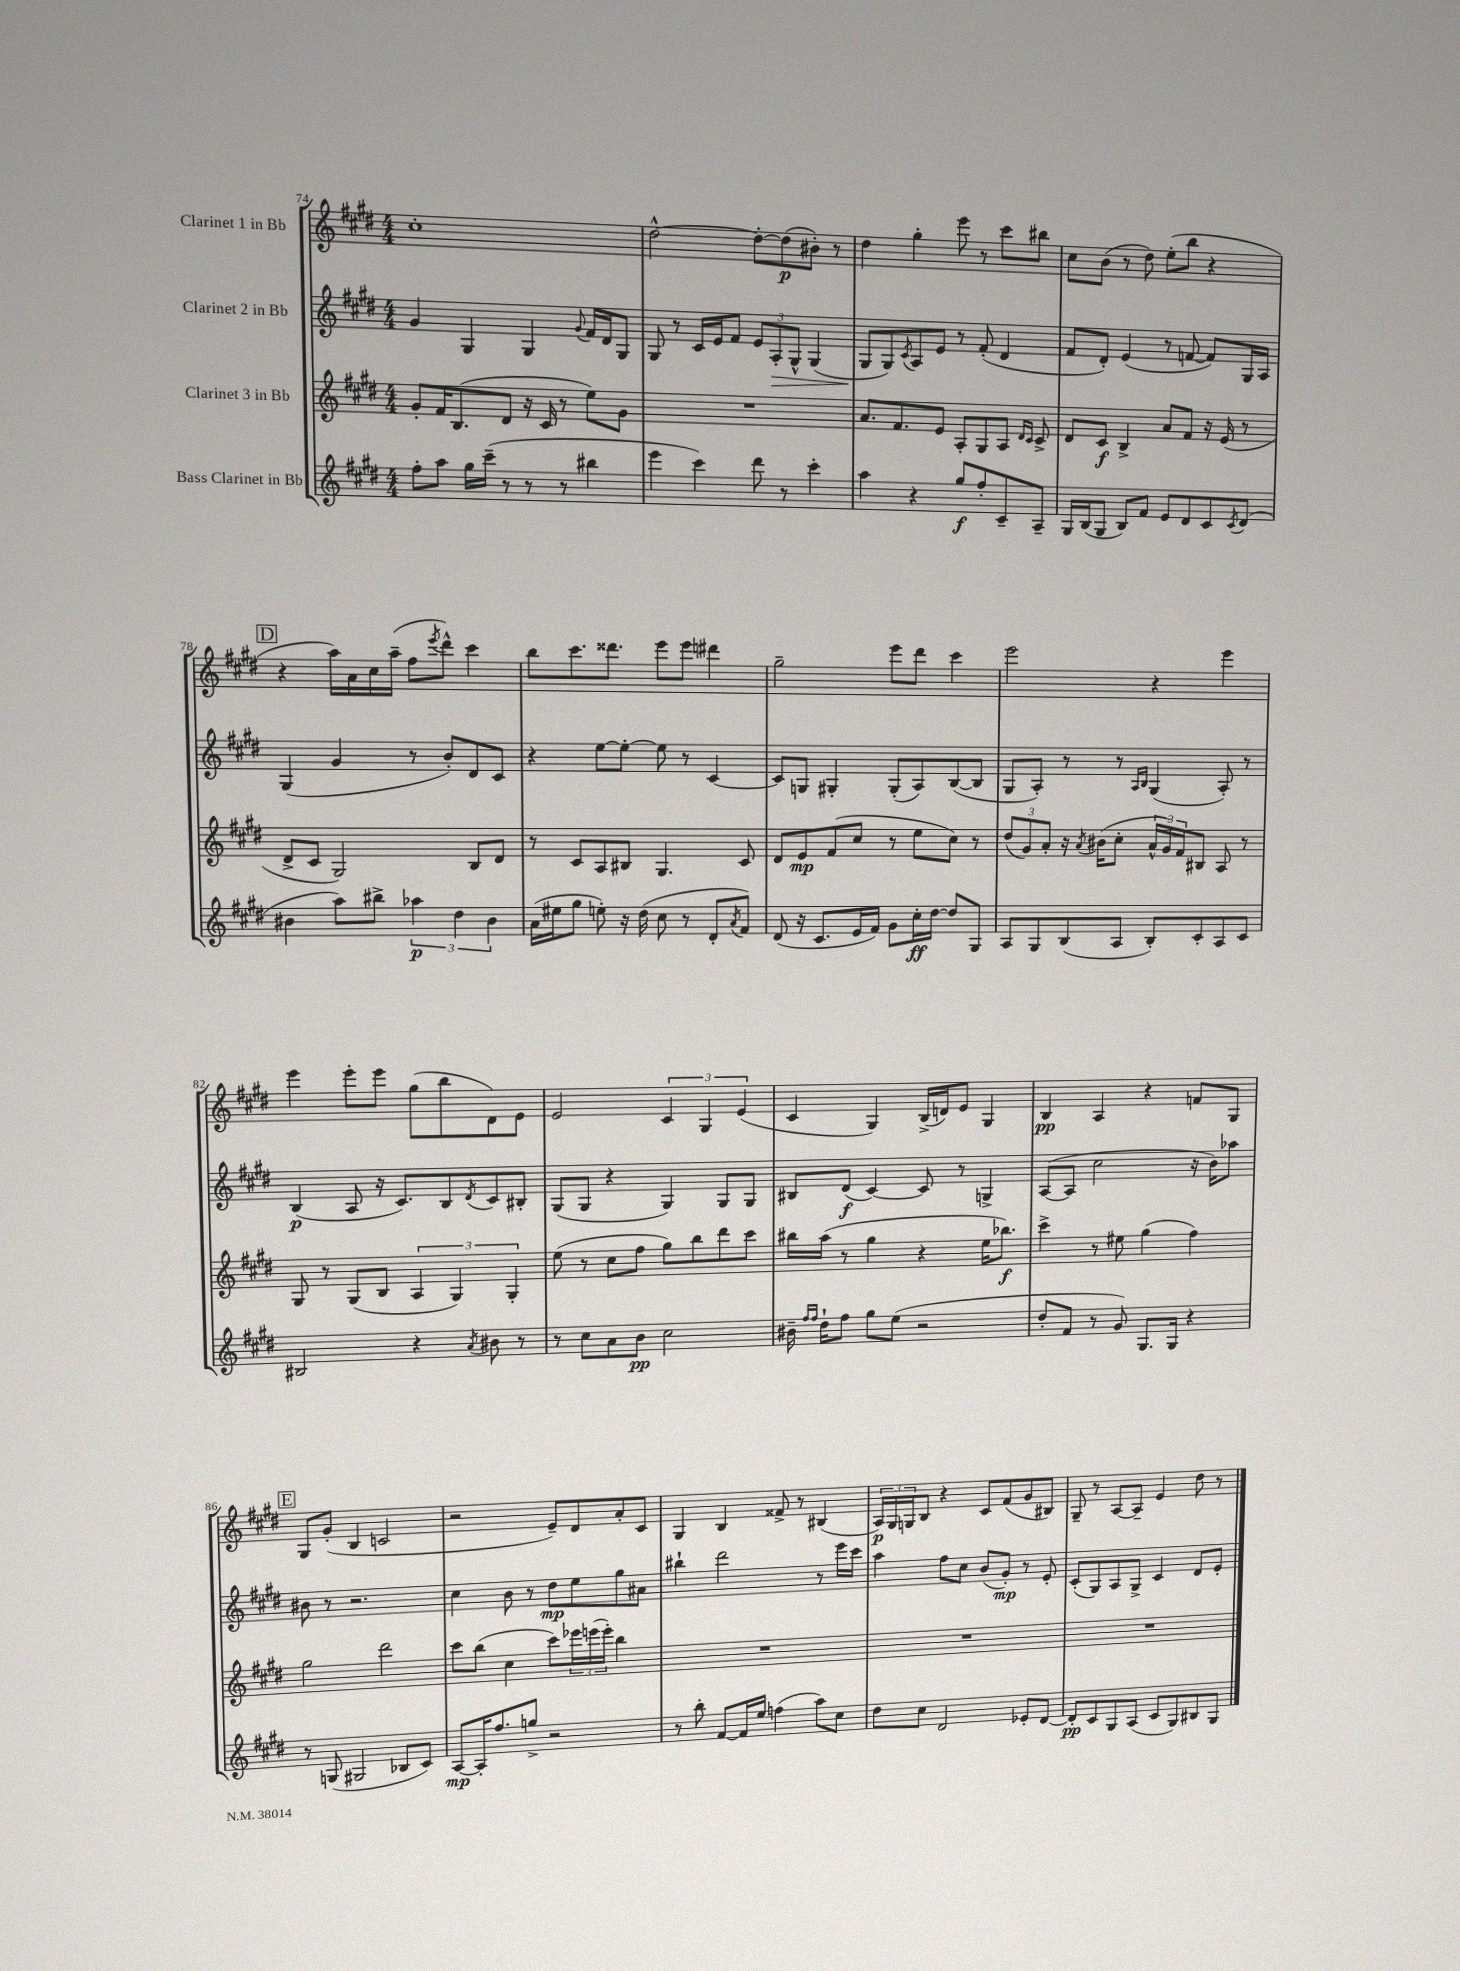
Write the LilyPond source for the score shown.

<<
\new StaffGroup <<
\new Staff = "s0" \with { instrumentName = "Clarinet 1 in Bb" } {
    \clef treble \key e \major \numericTimeSignature \time 4/4
    cis''1-. |
    dis''2~-^ dis''8~-. dis''8\p( bis'8-.) r8 |
    dis''4 gis''4-. e'''8 r8 cis'''8 bis''8 |
    cis''8 b'8( r8 dis''8) e''8-.( b''8 r4 |
    \mark \markup { \box "D" } r4 a''16) a'16 cis''16 a''16--( fis''8 \acciaccatura { e'''8 } dis'''8-^) cis'''4 |
    b''8 cis'''8. disis'''8. e'''8 e'''8 dis'''4 |
    gis''2-- e'''8 dis'''8 cis'''4 |
    e'''2 r4 e'''4 |
    e'''4 e'''8-. e'''8 gis''8( b''8 dis'8) e'8 |
    e'2 \tuplet 3/2 { cis'4 gis4 e'4( } |
    cis'4 gis4) b16->( d'16) e'8 gis4 |
    b4\pp a4 r4 f'8 gis8 |
    \mark \markup { \box "E" } gis8 gis'8-.( b4 c'2 |
    r2 e'8--) dis'8 a'8-. cis'8 |
    gis4 b4 fisis'8-> r8 bis4( |
    \tuplet 3/2 { a16\p) gis16 g16 } b8 r4 cis'8 fis'8( gis'8 bis8) |
    gis8-- r8 a8~ a8-- e'4 dis''8 r8 \bar "|." |
}
\new Staff = "s1" \with { instrumentName = "Clarinet 2 in Bb" } {
    \clef treble \key e \major \numericTimeSignature \time 4/4
    gis'4 gis4 gis4 \appoggiatura { gis'8 } fis'16 dis'16 gis8 |
    gis8 r8 cis'16 e'16 fis'8 \tuplet 3/2 { e'8 a8-.\> gis8-^ } gis4( |
    gis8\! gis8) \acciaccatura { cis'8 } a8 e'8 r8 fis'8-.( dis'4 |
    fis'8 dis'8-.) e'4( r8 f'8~ f'8) gis16 a16 |
    \mark \markup { \box "D" } gis4( gis'4 r8 b'8-.) dis'8 cis'8 |
    r4 e''8~ e''8~-. e''8 r8 cis'4~ |
    cis'8 g8 gis4-. gis8-.( a8) b8~( b8 |
    gis8 a8-.) r8 r8 \grace { a16 b16 } gis4( a8-.) r8 |
    b4\p( a8 r16 cis'8.) b8 \acciaccatura { dis'8 } cis'8 bis8-. |
    gis8( gis8 r4 gis4) gis8 gis8 |
    bis8 dis'8\f( cis'4~) cis'8 r8 g4-> |
    a8~( a8 cis''2 r16 b'16) aes''8 |
    \mark \markup { \box "E" } bis'8 r8 r2. |
    cis''4 b'8 r8 dis''8\mp e''8 gis''8 ais'8 |
    bis''4-! dis'''2 r8 e'''16 cis'''16 |
    a''4 fis''8 cis''8 b'8( gis'8-.\mp) r8 e'8-. |
    cis'8-.( gis8) a8 gis8-> cis'4 dis'8 e'8-. \bar "|." |
}
\new Staff = "s2" \with { instrumentName = "Clarinet 3 in Bb" } {
    \clef treble \key e \major \numericTimeSignature \time 4/4
    gis'8-. fis'16 b8.( dis'8 r16 cis'16 r8 e''8) gis'8 |
    R1 |
    a'8. fis'8. e'8 a8-. gis8 a8 \grace { dis'16 cis'16 } cis'8-> |
    dis'8 cis'8\f b4-> a'8 fis'8 r16 e'16( r8 |
    \mark \markup { \box "D" } dis'8-> cis'8 gis2) b8 dis'8 |
    r8 cis'8 a8 bis8 gis4. cis'8 |
    dis'8 e'8\mp fis'8( cis''8 r8 e''8 cis''8) r8 |
    \tuplet 3/2 { dis''8( gis'8) a'8-. } r16 \acciaccatura { a'8 } bis'16( cis''8-. \tuplet 3/2 { a'16-^ gis'16) fis'16 } bis8 a8 r8 |
    gis8 r8 gis8( b8 \tuplet 3/2 { a4 gis4) gis4-. } |
    e''8( r8 cis''8 fis''8 gis''8) b''8 dis'''8 cis'''8 |
    bis''16 a''16( r8 gis''4 r4 e''16 bes''8.\f) |
    cis'''4-> r8 eis''8 gis''4( fis''4) |
    \mark \markup { \box "E" } gis''2 dis'''2 |
    cis'''8 b''8( cis''4 cis'''8) \tuplet 3/2 { ees'''16 e'''16( e'''16-.) } b''4 |
    R1 |
    R1 |
    R1 \bar "|." |
}
\new Staff = "s3" \with { instrumentName = "Bass Clarinet in Bb" } {
    \clef treble \key e \major \numericTimeSignature \time 4/4
    fis''8-. a''8 gis''16 cis'''16--( r8 r8 r8 bis''4 |
    e'''4 cis'''4) dis'''8 r8 cis'''4-. |
    a''4 r4 gis''8\f fis''8-. cis'8-- a8-- |
    gis16 b16( gis8 b8) fis'8 e'8 dis'8 cis'8 \acciaccatura { cis'8 } dis'8( |
    \mark \markup { \box "D" } bis'4 a''8) bis''8-> \tuplet 3/2 { aes''4\p dis''4 bis'4 } |
    a'16( eis''16 gis''8 e''8-.) r16 dis''16( cis''8 r8 dis'8-. \acciaccatura { a'8 } fis'8) |
    dis'8( r16 cis'8. e'16 fis'16) gis'8 cis''16-.\ff dis''16~ dis''8 gis8 |
    a8 gis8 b8( a8 b8-.) cis'8-. a8 cis'8 |
    bis2 r4 \acciaccatura { a'8 } bis'8 r8 |
    r8 cis''8 a'8 b'8\pp cis''2 |
    bis'16-- \grace { fis''16 fis''16 } dis''16-! fis''8 gis''8 e''8( r2 |
    dis''8-. fis'8 r8 gis'8) gis8. gis16 r4 |
    \mark \markup { \box "E" } r8 g8( gis2 bes8 cis'8) |
    a8~\mp a16-. fis''8. g''8-> r2 |
    r8 b''8-. fis'8~ fis'16 e''16 f''4( a''8) cis''8 |
    dis''8 cis''8 dis'2 ees'8-. dis'8~ |
    dis'8-.\pp cis'8 gis8 a8( cis'8 gis8) bis8 gis8 \bar "|." |
}
>>
>>
\layout { \context { \Score currentBarNumber = #74 } }
